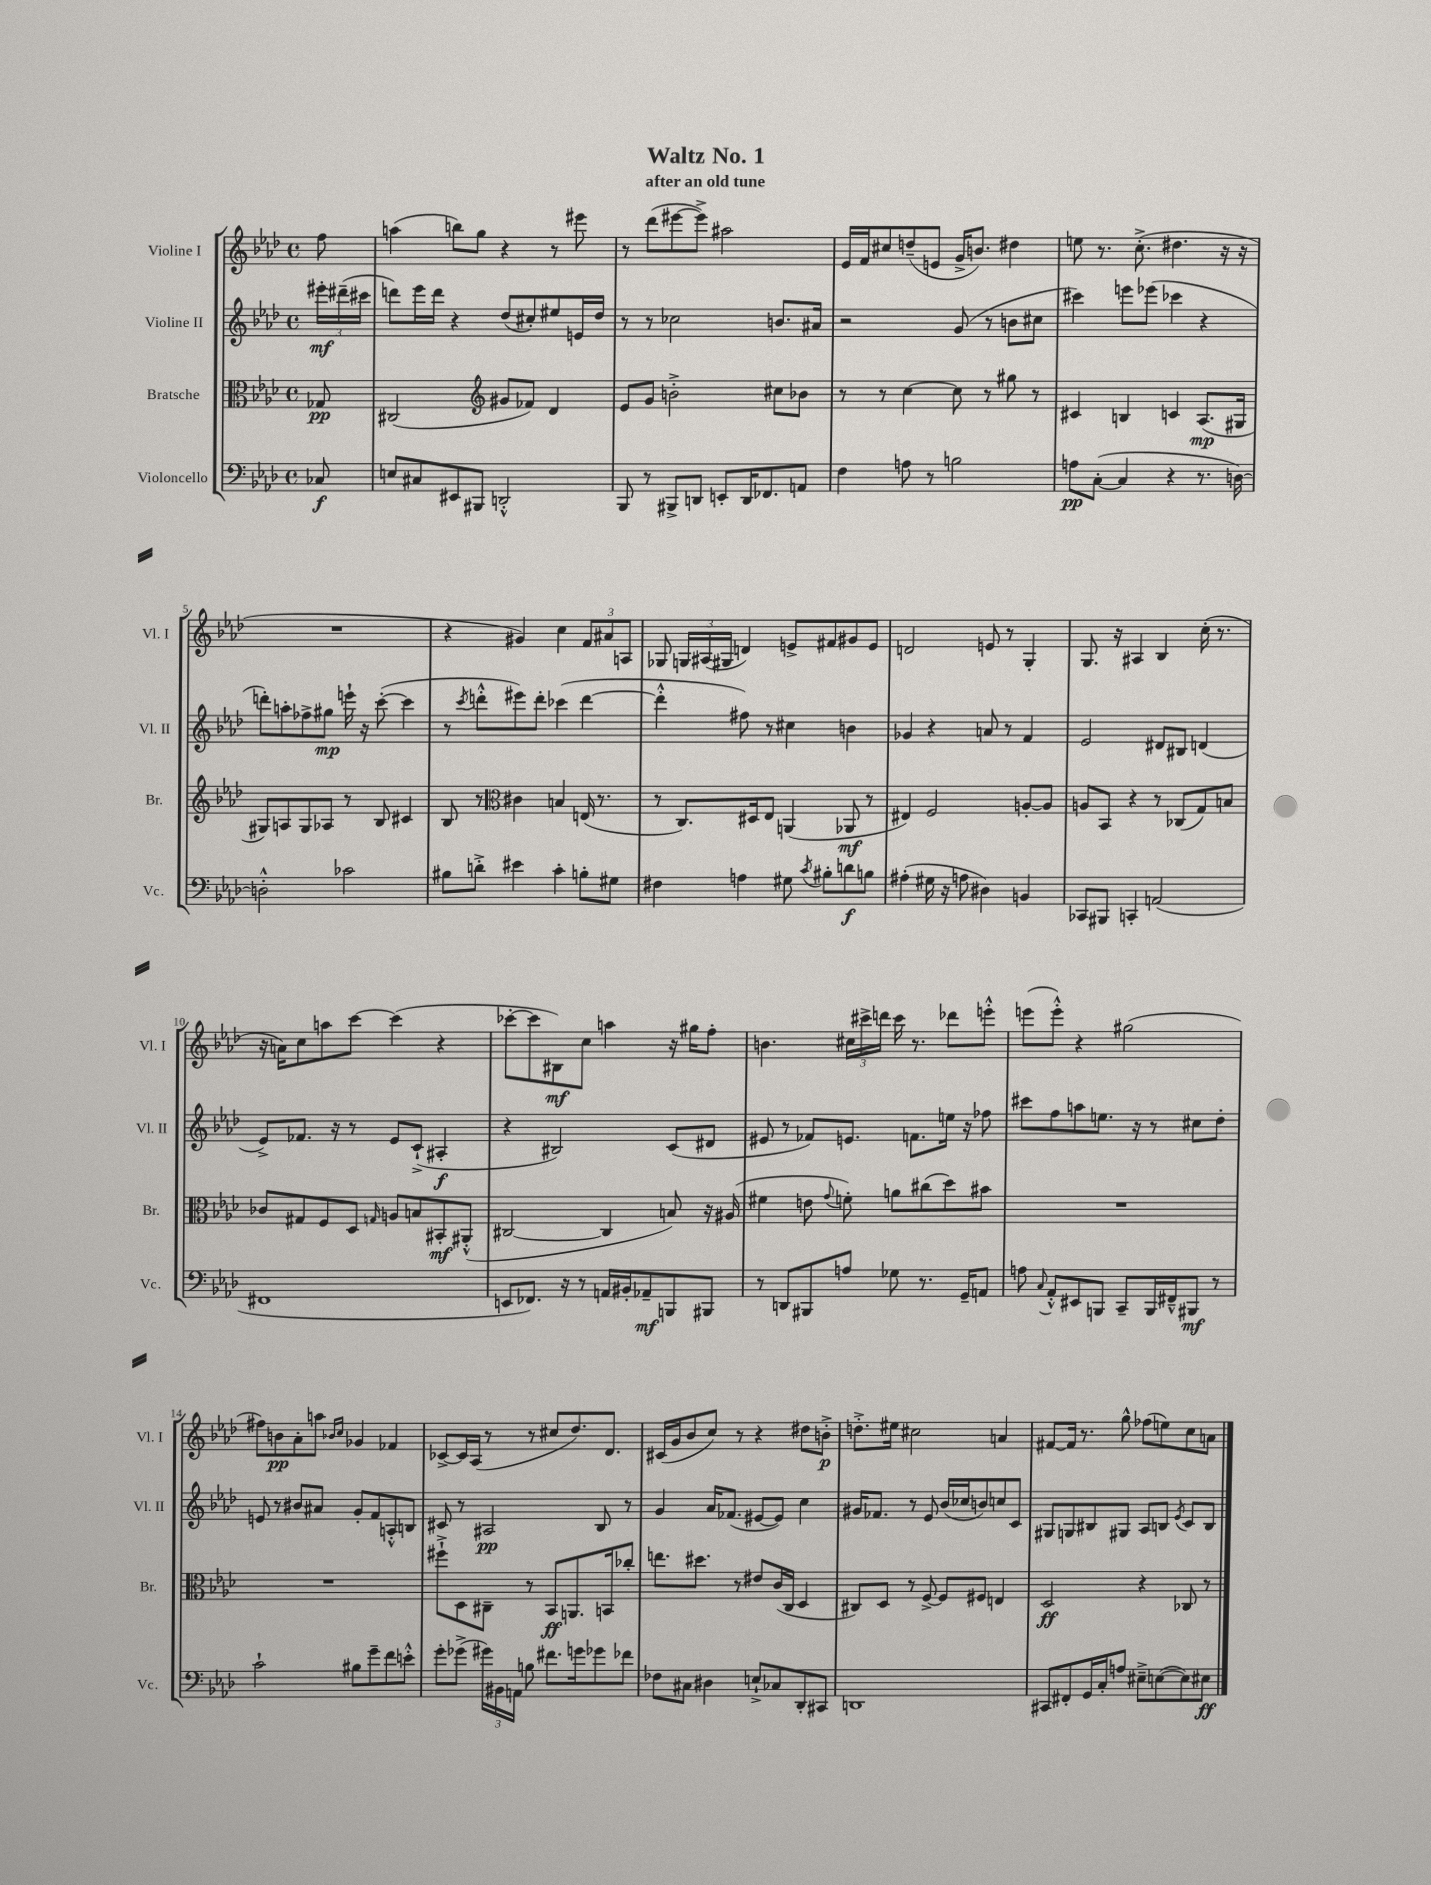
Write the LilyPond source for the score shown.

\header { title = "Waltz No. 1" subtitle = "after an old tune" }
<<
\new StaffGroup <<
\new Staff = "s0" \with { instrumentName = "Violine I" shortInstrumentName = "Vl. I" } {
    \clef treble \key aes \major \defaultTimeSignature \time 4/4 \partial 8
    \autoBeamOff f''8 |
    a''4( b''8[) g''8] r4 r8 eis'''8 |
    r8 des'''8[( eis'''8~ eis'''8]->) ais''2 |
    ees'16[ f'16 cis''8 d''8--( e'8] g'16[-> b'8.]) dis''4 |
    e''8 r8. c''8.-.->( dis''4. r16 r16 |
    R1 |
    r4 gis'4) c''4 \tuplet 3/2 { f'8[ ais'8 a8] } |
    ges8 \tuplet 3/2 { g16[ ais16( gis16] } d'4) e'8[-> fis'8 gis'8 e'8] |
    d'2 e'8 r8 g4-. |
    g8. r16 ais4 bes4 c''16-.( r8. |
    r16 a'16[) c''8 a''8 c'''8]~ c'''4( r4 |
    ces'''8[~-. ces'''8 bis8\mf) c''8] a''4 r16 gis''16[ f''8]-. |
    b'4. \tuplet 3/2 { cis''16[ cis'''16-> d'''16] } cis'''16 r8. des'''8[ e'''8]-.-^ |
    e'''8[( e'''8]-.-^) r4 gis''2( |
    fis''8[) b'8\pp aes'8-. a''8] \grace { bes'16[ c''16] } ges'4 fes'4 |
    ces'8[~-> ces'16 aes16]( r8 r8 cis''8[ des''8.) des'8.] |
    cis'16[( g'16 bes'8 c''8]) r8 r4 dis''8[ b'8]-.->\p |
    d''8.[-.-> eis''16] cis''2 a'4 |
    fis'8[~ fis'16] r8. g''8-^ fes''8[( e''8) c''8 a'8] \bar "|." |
}
\new Staff = "s1" \with { instrumentName = "Violine II" shortInstrumentName = "Vl. II" } {
    \clef treble \key aes \major \defaultTimeSignature \time 4/4 \partial 8
    \autoBeamOff \tuplet 3/2 { eis'''16[-.\mf dis'''16--( cis'''16] } |
    d'''8[) ees'''16 d'''16] r4 des''8[( cis''8-.) eis''8 e'16 des''16] |
    r8 r8 ces''2 b'8.[ ais'16] |
    r2 g'8( r8 b'8[ cis''8] |
    cis'''4) e'''8[ ees'''8]( ces'''4 r4 |
    d'''8[-.) a''8-. fes''8-> gis''8]\mp e'''16-! r16 c'''8~-.( c'''4 |
    r8 \acciaccatura { c'''8 } d'''8[-.-^ eis'''8) d'''8]-. ces'''4( d'''4~ |
    d'''4-.-^ fis''8) r8 cis''4 b'4 |
    ges'4 r4 a'8 r8 f'4 |
    ees'2 dis'8[ bis8] d'4( |
    ees'8[->) fes'8.] r16 r8 ees'8[ c'8]-!->( ais4-.\f |
    r4 bis2) c'8[( dis'8] |
    eis'8 r8 fes'8[) e'8.] f'8.[ e''16] r16 fes''8 |
    cis'''8[ f''8 a''8 e''8.] r16 r8 cis''8[ des''8]-. |
    e'8 r8 bis'8[ ais'8] g'8[-. f'8 a8-.-^ b8] |
    cis'8 r8 ais2\pp bes8 r8 |
    g'4 aes'16[ fes'8.]( eis'8[~ eis'8]) c''4 |
    gis'16[ fes'8.] r8 ees'8 bes'16[( ces''16 b'8) c''8 c'8] |
    gis8[ g8 bis8 gis8] aes8[ b8] \acciaccatura { ees'8 } c'8[ b8] \bar "|." |
}
\new Staff = "s2" \with { instrumentName = "Bratsche" shortInstrumentName = "Br." } {
    \clef alto \key aes \major \defaultTimeSignature \time 4/4 \partial 8
    \autoBeamOff ges8\pp |
    cis2( \clef treble gis'8[ fes'8]) des'4 |
    ees'8[ g'8] b'2-.-> cis''8[ bes'8] |
    r8 r8 c''4~ c''8 r8 gis''8 r8 |
    cis'4 b4 c'4 aes8.[\mp( gis16] |
    gis8[) a8 gis8 aes8] r8 bes8 cis'4 |
    bes8 r8 \clef alto cis'4 b4 e16( r8. |
    r8 c8.[) dis16 ees8] a,4( aes,8\mf r8 |
    eis4) f2 a8[~-. a8] |
    a8[ bes,8] r4 r8 ces8[( g8) b8] |
    ces'8[ gis8 f8 des8] \grace { g16 } a8[ b8 bis,8-.\mf ais,8]-.-^( |
    cis2~ cis4 b8) r16 ais16( |
    fis'4 e'8 \appoggiatura { g'8 } f'8-.) a'8[ cis''8( des''8) bis'8] |
    R1 |
    R1 |
    fis''8[-!-> des8 cis8]-- r8 bes,8[\ff a,8. b,16 ces''8]-. |
    e''8.[ dis''8.] r8 eis'8[ c'16( c16] des4 |
    cis8[) des8] r8 f8~-> f8[ fis8] e4 |
    des2\ff r4 ces8 r8 \bar "|." |
}
\new Staff = "s3" \with { instrumentName = "Violoncello" shortInstrumentName = "Vc." } {
    \clef bass \key aes \major \defaultTimeSignature \time 4/4 \partial 8
    \autoBeamOff ces8\f |
    e8[ cis8 eis,8 bis,,8] d,2-.-^ |
    bes,,8 r8 bis,,8[-> d,8] e,8[-. d,16 fes,8. a,8] |
    f4 a8 r8 b2 |
    a8[\pp c8]~-.( c4 r4 r8. d16~) |
    d2-.-^ ces'2 |
    bis8[ d'8]-.-> eis'4 c'4-. b8[-. gis8] |
    fis4 a4 gis8 \acciaccatura { c'8 } bis8[-. d'8\f b8] |
    ais4-.( gis16 r16 a8 dis4) b,4 |
    ces,8[ bis,,8] c,4-. a,2( |
    fis,1 |
    e,8[ fes,8.]) r16 r8 a,16[ bis,16-. aes,8--\mf b,,8 bis,,8] |
    r8 d,8[ bis,,8 a8] ges8 r8. g,16[-- a,8] |
    a8 \appoggiatura { c8 } aes,8[-.-^ eis,8 b,,8] c,8[-- b,,16 fis,16---^ bis,,8]\mf r8 |
    c'2-! bis8[ g'8-- f'8 e'8]-.-^ |
    g'8[-. ges'8]->( \tuplet 3/2 { gis'16[) bis,16 a,16] } b8 fis'8.[ g'16 ges'8 fes'8] |
    fes8[ cis8] dis4 e8[-!-> ces8 des,8-. cis,8] |
    d,1 |
    cis,8[ fis,8-. g,16 c16-. a8] eis8[---> e8~( e8) eis8]\ff \bar "|." |
}
>>
>>
